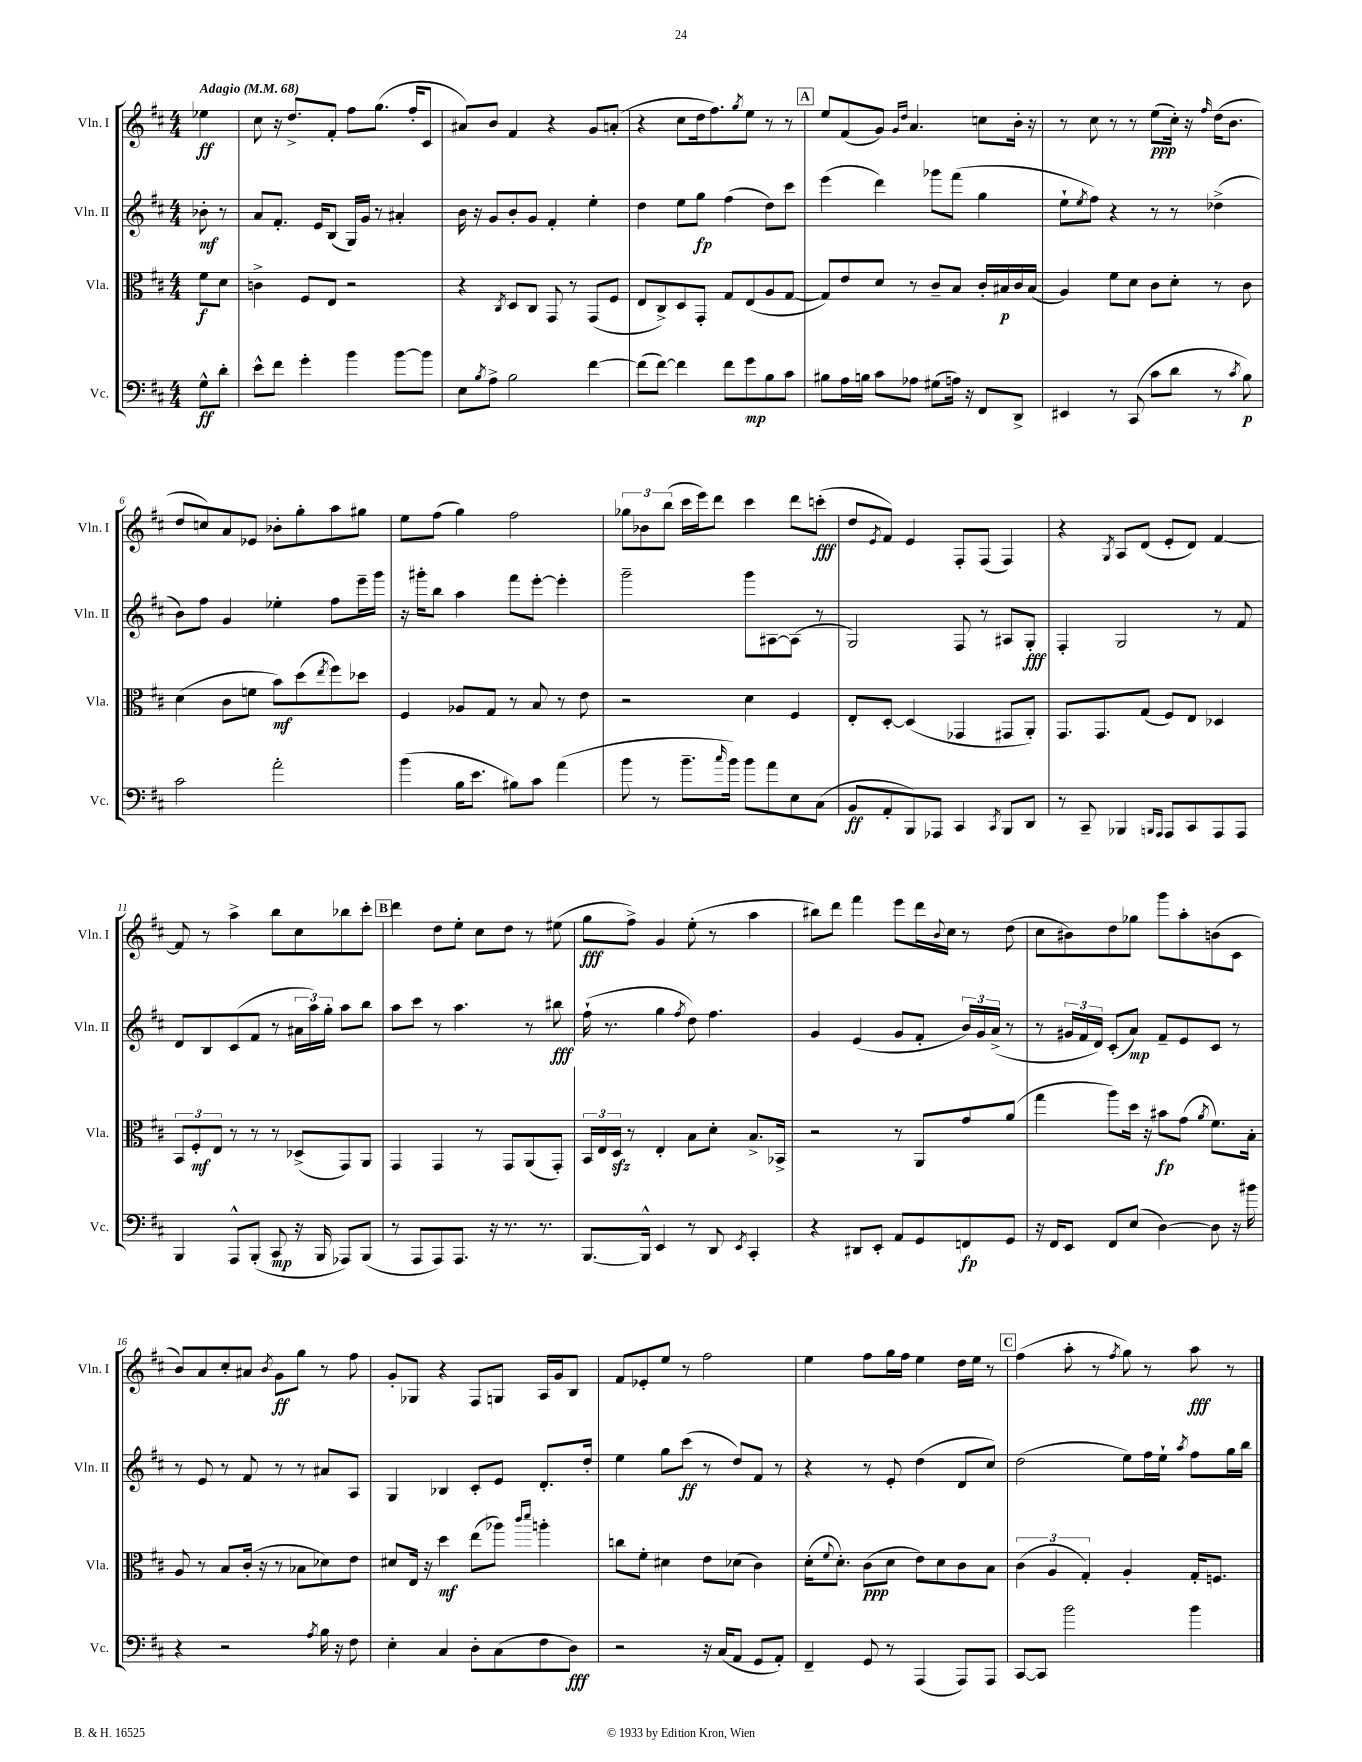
<<
\new StaffGroup <<
\new Staff = "s0" \with { instrumentName = "Vln. I" shortInstrumentName = "Vln. I" } {
    \clef treble \key d \major \numericTimeSignature \time 4/4 \partial 4 \tempo "Adagio" 4 = 68
    ees''4\ff |
    cis''8 r16 d''8.-> fis'8-. fis''8 g''8.( fis''16-. cis'8 |
    ais'8) b'8 fis'4 r4 g'8 a'8-.( |
    r4 cis''8 d''16 fis''8.) \acciaccatura { g''8 } e''8 r8 r8 |
    \mark \markup { \box "A" } e''8 fis'8( g'8) \grace { g'16 d''16 } a'4. c''8 b'16-. r16 |
    r8 cis''8 r8 r8 e''8\ppp( cis''16-.) r16 \grace { fis''16 } d''16( b'8. |
    d''8 c''8) a'8 ees'8 bes'8-. g''8-. a''8 gis''8 |
    e''8 fis''8( g''4) fis''2 |
    \tuplet 3/2 { ges''8 bes'8 b''8( } cis'''16 e'''16) d'''8 cis'''4 d'''8 c'''8-.\fff( |
    d''8 \acciaccatura { e'8 } fis'8) e'4 fis8-. fis8( fis4) |
    r4 \acciaccatura { g8 } a8 d'8( e'8-. d'8) fis'4~ |
    fis'8 r8 a''4-> b''8 cis''8 bes''8 cis'''8-. |
    \mark \markup { \box "B" } d'''4 d''8 e''8-. cis''8 d''8 r8 eis''8( |
    g''8\fff fis''8->) g'4 e''8-.( r8 a''4 |
    bis''8) d'''8 fis'''4 e'''8 d'''16 \appoggiatura { b'8 } cis''16 r8 d''8( |
    cis''8 bis'8) d''8 ges''8 g'''8 a''8-. b'8( cis'8 |
    b'8) a'8 cis''8-. ais'8 \acciaccatura { b'8 } g'8\ff g''8 r8 fis''8 |
    g'8-. ges8 r4 fis8 g8 a16 g'16 b8 |
    fis'8 ees'8-. e''8 r8 fis''2 |
    e''4 fis''8 g''16 fis''16 e''4 d''16 e''16 r8 |
    \mark \markup { \box "C" } fis''4( a''8-. r8 \acciaccatura { fis''8 } g''8) r8 a''8\fff r8 \bar "|." |
}
\new Staff = "s1" \with { instrumentName = "Vln. II" shortInstrumentName = "Vln. II" } {
    \clef treble \key d \major \numericTimeSignature \time 4/4 \partial 4
    bes'8-.\mf r8 |
    a'8 fis'8.-. e'16 b8( g16) g'16 r8 ais'4-. |
    b'16 r16 g'8 b'8-. g'8 fis'4-. e''4-. |
    d''4 e''8 g''8\fp fis''4( d''8) cis'''8 |
    \mark \markup { \box "A" } e'''4( d'''4) ges'''8 fis'''8( g''4 |
    e''8-! \acciaccatura { e''8 } fis''8) r4 r8 r8 des''4->( |
    b'8) fis''8 g'4 ees''4-. fis''8 e'''16-- g'''16 |
    r16 gis'''16-. b''8 a''4 fis'''8 e'''8~-. e'''4-. |
    g'''2-- g'''8 ais8~ ais8( r8 |
    g2) fis8 r8 ais8 g8-.\fff |
    fis4-. g2 r8 fis'8 |
    d'8 b8 cis'8( fis'8 r8 \tuplet 3/2 { ais'16 a''16) g''16-. } a''8 b''8 |
    \mark \markup { \box "B" } a''8 cis'''8 r8 a''4. r8 bis''8\fff |
    fis''16-!( r8. g''4 \acciaccatura { fis''8 } d''8) fis''4. |
    g'4 e'4( g'8 fis'8-. \tuplet 3/2 { b'16) g'16 a'16->( } r8 |
    r8 \tuplet 3/2 { gis'16 fis'16 d'16) } cis'8-.( a'8\mp) fis'8-- e'8 cis'8 r8 |
    r8 e'8 r8 fis'8 r8 r8 ais'8 a8 |
    g4 bes4 cis'8-. e'8 d'8.-. d''16-. |
    e''4 g''8 cis'''8\ff( r8 d''8) fis'8 r8 |
    r4 r8 e'8-. d''4( d'8 cis''8) |
    \mark \markup { \box "C" } d''2( e''8) fis''16 e''16-! \acciaccatura { a''8 } fis''8 g''16 b''16 \bar "|." |
}
\new Staff = "s2" \with { instrumentName = "Vla." shortInstrumentName = "Vla." } {
    \clef alto \key d \major \numericTimeSignature \time 4/4 \partial 4
    fis'8\f d'8 |
    c'4-> fis8 e8 r2 |
    r4 \acciaccatura { cis8 } d8 cis8 g,8 r8 g,8( fis8 |
    e8 cis8->) d8 g,8-. g8 e8( a8 g8~ |
    \mark \markup { \box "A" } g8) e'8 d'8 r8 cis'8-- b8 cis'16-. bis16\p cis'16 bis16( |
    a4) fis'8 d'8 cis'8 d'8-. r8 cis'8 |
    d'4( cis'8 f'8 b'8\mf) d''8( \acciaccatura { e''8 } fis''8) des''8 |
    fis4 aes8 g8 r8 b8 r8 e'8 |
    r2 d'4 fis4 |
    e8-. d8~-. d4( ges,4 gis,8 a,8-.) |
    g,8. g,8. g8( fis8) e8 des4 |
    \tuplet 3/2 { b,8 fis8-.\mf e8 } r8 r8 r8 des8->( g,8) a,8 |
    \mark \markup { \box "B" } g,4 g,4 r8 g,8 a,8( g,8-.) |
    \tuplet 3/2 { b,16 e16 d16\sfz } r8 e4-. b8 d'8-. b8.-> bes,16-> |
    r2 r8 a,8 g'8 a'8( |
    g''4 a''8) d''16 r16 bis'8\fp g'8( \acciaccatura { a'8 } fis'8.) b16-. |
    a8 r8 b8 cis'16-.( r16 r8 bes8 des'8) e'8 |
    dis'8 e16 r16 d''4\mf e''8( aes''8) \grace { cis'''16 d'''16 } a''4-. |
    c''8 fis'8-. dis'4 e'8 des'8( cis'4) |
    d'16-.( \appoggiatura { fis'8 } d'8.-.) cis'8\ppp( d'8 e'8) d'8 cis'8 b8 |
    \mark \markup { \box "C" } \tuplet 3/2 { cis'4( a4 g4-.) } a4-. g16-. f8. \bar "|." |
}
\new Staff = "s3" \with { instrumentName = "Vc." shortInstrumentName = "Vc." } {
    \clef bass \key d \major \numericTimeSignature \time 4/4 \partial 4
    g8-^\ff d'8-. |
    e'8-^ fis'8 g'4-. b'4 b'8~ b'8 |
    e8 \acciaccatura { b8 } a8-> b2 fis'4~ |
    fis'8( fis'8~) fis'4 fis'8 g'8\mp b8 cis'8 |
    \mark \markup { \box "A" } bis8 a16 b16 cis'8 aes8 gis8( a16) r16 fis,8 d,8-> |
    eis,4 r8 cis,8( cis'8 d'8 r8 \acciaccatura { cis'8 } b8\p) |
    cis'2 a'2-. |
    b'4( b16 e'8. bis8) cis'8 a'4( |
    b'8 r8 b'8.-- \grace { cis''16 } b'16) b'8 a'8 e8 cis8( |
    b,8\ff a,8-. b,,8) aes,,8 cis,4 \acciaccatura { cis,8 } b,,8 d,8 |
    r8 cis,8-- bes,,4 \grace { b,,16 a,,16 } a,,8 cis,8 a,,8 a,,8 |
    b,,4 a,,8-^ b,,8-.( cis,8\mp r16 b,,16 aes,,8) b,,8( |
    \mark \markup { \box "B" } r8 a,,8 a,,8) a,,8. r16 r8. r8. |
    b,,8.~ b,,16-^ e,4 r8 d,8 \acciaccatura { e,8 } cis,4-. |
    r4 dis,8 e,8-. a,8 g,8 f,8\fp g,8 |
    r16 fis,16 e,8 fis,8 e8( d4~) d8 r16 bis'16 |
    r4 r2 \acciaccatura { a8 } b16 r16 fis8 |
    e4-. cis4 d8-. cis8( fis8 d8\fff) |
    r2 r16 cis16( a,8 g,8 a,8-.) |
    fis,4-- g,8 r8 a,,4( a,,8) a,,8 |
    \mark \markup { \box "C" } cis,8~ cis,8 b'2 b'4 \bar "|." |
}
>>
>>
